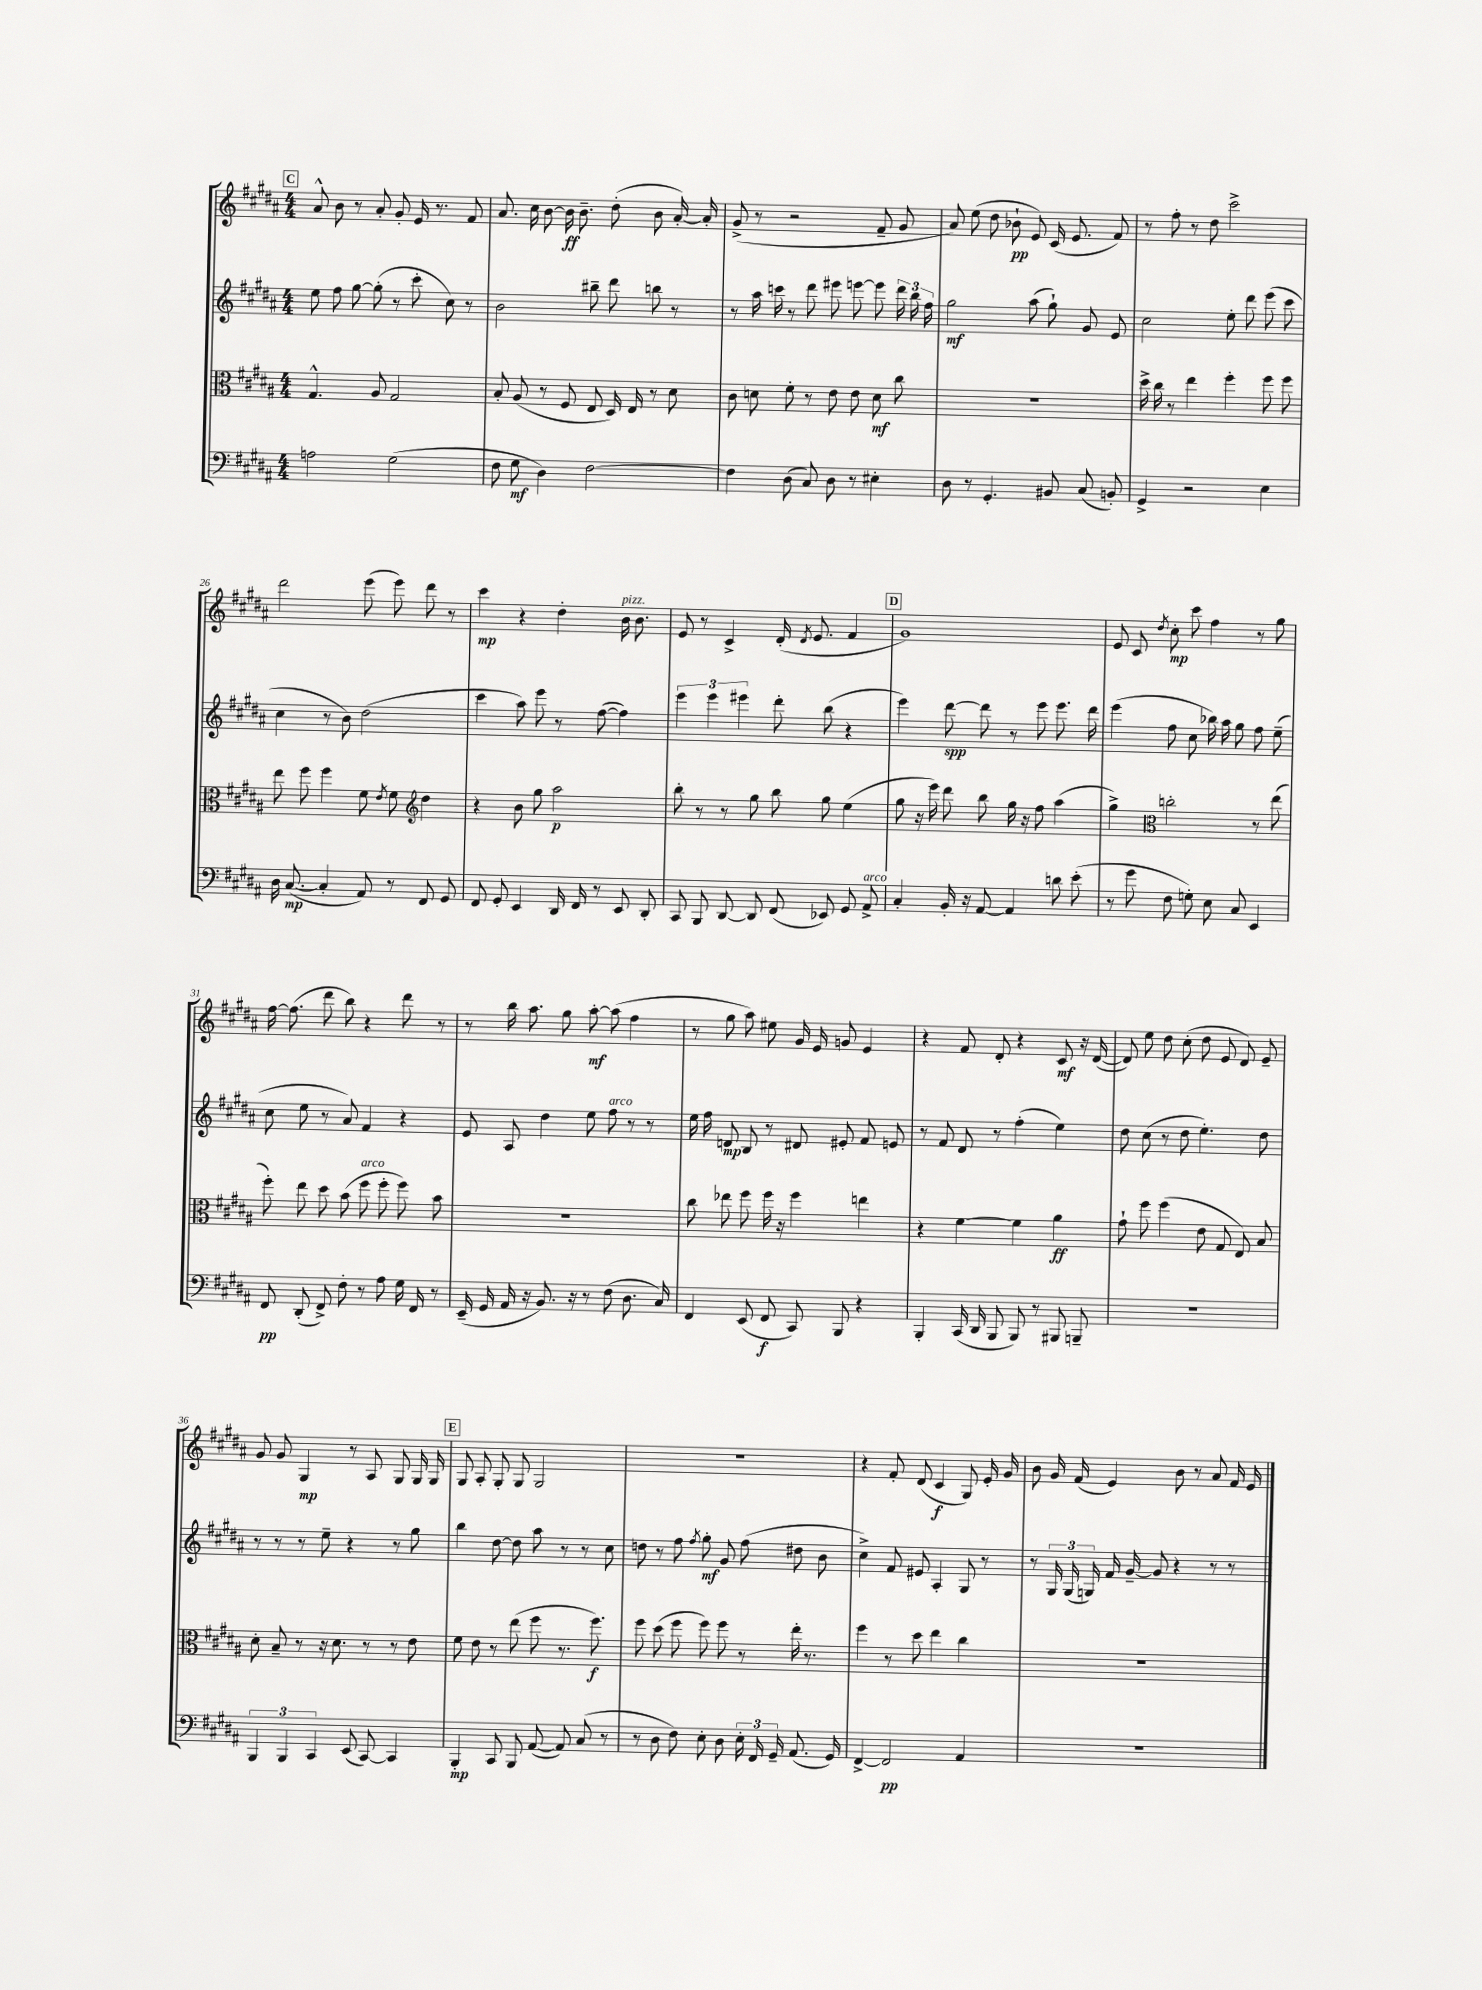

**kern	**kern	**kern	**kern
*staff4	*staff3	*staff2	*staff1
*clefF4	*clefC3	*clefG2	*clefG2
*k[f#c#g#d#a#]	*k[f#c#g#d#a#]	*k[f#c#g#d#a#]	*k[f#c#g#d#a#]
*M4/4	*M4/4	*M4/4	*M4/4
2A\	4.G#^^/	8ee\	8a#^^/
.	.	8ff#\	8b\
.	.	[8gg#\	8r
.	8A#/	(8gg#'\]	8a#'/
(2G#\	2G#/	8r	8g#'/
.	.	8ccc#'\	16e/
.	.	.	8.r
.	.	8cc#\)	.
.	.	8r	8f#/
=	=	=	=
8F#\	8B'/	2b\	8.a#/
8G#\	(8A#/	.	.
.	.	.	16cc#\
4D#\)	8r	.	[8b\
.	8F#/	.	16b\]
.	.	.	8.b~\
[2F#\	8E/	8bb#~\	.
.	16D#/)	8ddd#\	(8dd#'\
.	16E/	.	.
.	8r	8bb\	8b\
.	8d#\	8r	[16a#'/)
.	.	.	16a#'/]
=	=	=	=
4F#\]	8c#\	8r	(8g#^/
.	8d\	16aa#\	8r
.	.	16ccc\	.
(8D#\	8f#'\	8r	2r
8C#/)	8r	8ddd#\	.
8D#\	8e\	8eee#\	.
8r	8e\	[8eee\	.
4E#'\	8d\	8eee\]	8f#~/
.	8cc#\	24ddd#\	8g#/
.	.	24bb\	.
.	.	24ff#\	.
=	=	=	=
8D#\	1r	2gg#\	8a#/)
8r	.	.	(8ee\
4.GG#'/	.	.	8dd#\
.	.	.	8b-`\
.	.	(8aa#\	8e/)
8BB#/	.	8gg#`\)	(16c#/
.	.	.	8.e/
(8C#/	.	8g#/	.
8BB'/)	.	8e/	8f#/)
=	=	=	=
4GG#^/	16dd#^\	2cc#\	8r
.	16cc#\	.	.
.	8r	.	8ff#'\
2r	4ee\	.	8r
.	.	.	8dd#\
.	4ff#'\	8ee'\	2ccc#^\
.	.	8ddd#\	.
4E\	8ff#\	(8eee\	.
.	8ff#\	8ccc#\	.
=	=	=	=
16D#\	8ee\	4cc#\	2ddd#\
([8.C#/	.	.	.
.	8ff#\	.	.
4C#'/]	4ff#\	8r	.
.	.	8b\)	.
8AA#/)	8f#\	(2dd#\	(8eee\
.	8qe/	.	.
8r	8f#\	.	8eee\)
*	*clefG2	*	*
8FF#/	4dd#\	.	8ddd#\
8GG#/	.	.	8r
=	=	=	=
8FF#/	4r	4ccc#\	4ccc#\
8GG#'/	.	.	.
4EE/	8b\	8aa#\)	4r
.	8gg#\	8eee\	.
16DD#/	2aa#\	8r	4dd#'\
16FF#/	.	.	.
8r	.	([8ff#\	.
8EE/	.	4ff#\])	16b\
.	.	.	8.b\
8DD#'/	.	.	.
=	=	=	=
8CC#/	8bb'\	6eee\	8e/
8BBB/	8r	.	8r
.	.	6eee\	.
[8DD#/	8r	.	4c#^/
.	.	6eee#\	.
8DD#/]	8gg#\	.	.
(8FF#/	8bb\	8ddd#'\	(16d#'/
.	.	.	8qd#/
.	.	.	8.e/
8EE-/)	8gg#\	(8bb\	.
8GG#/	(4ee\	4r	4f#/
8AA#^/	.	.	.
=	=	=	=
4C#'/	8gg#\	4eee\)	1g#)
.	16r	.	.
.	16eee\)	.	.
16BB'/	8ddd#\	[8ddd#\	.
16r	.	.	.
[8AA#/	8bb\	8ddd#\]	.
4AA#/]	16gg#\	8r	.
.	16r	.	.
.	8ff#\	8eee\	.
8d\	(4aa#\	8.eee\	.
(8e'\	.	.	.
.	.	16ddd#\	.
=	=	=	=
8r	4gg#^\)	(4eee\	8e/
8g#\	.	.	8c#/
*	*clefC3	*	*
.	.	.	8qdd#/
8F#\	2cc'\	8ff#\	8cc#'\
8G'\)	.	8cc#\	8ccc#\
8E\	.	16bb-\)	4ff#\
.	.	16aa#\	.
8C#/	.	8gg#\	.
4EE/	8r	8ff#\	8r
.	(8ee\	(8ee~\	8gg#\
=	=	=	=
8FF#/	8ff#'\)	8cc#\	[16ff#\
.	.	.	(8.ff#\]
(8DD#'/	8ee\	8ee\	.
8FF#^/)	8dd#\	8r	8ddd#\
8F#'\	(8b\	8a#/)	8bb\)
8r	8ff#\	4f#/	4r
8A#\	8ff#'\	.	.
16G#\	8ff#\)	4r	8ddd#\
16FF#/	.	.	.
8r	8b\	.	8r
=	=	=	=
(16EE~/	1r	8e/	8r
16GG#/	.	.	.
16AA#/	.	8A#/	16bb\
16r	.	.	8.aa#\
8.BB/)	.	4dd#\	.
.	.	.	8gg#\
16r	.	.	.
8r	.	8ee\	[8aa#'\
(8F#\	.	8ff#\	(8aa#\]
8.D#\	.	8r	4ff#\
.	.	8r	.
16C#/)	.	.	.
=	=	=	=
4FF#/	8cc#\	16ee\	8r
.	.	16ff#\	.
.	8ee-\	8d/	8gg#\
(8EE/	8ff#\	8B/	8aa#\)
8FF#/	16ff#\	8r	8ee#\
.	16r	.	.
8CC#/)	4ff#\	8d#/	16g#/
.	.	.	16e/
8BBB/	.	8e#'/	8g/
4r	4ee\	8f#/	4e/
.	.	8e/	.
=	=	=	=
4BBB'/	4r	8r	4r
.	.	8f#/	.
(16CC#/	[4f#\	8d#/	8f#/
16DD#/	.	.	.
8BBB/	.	8r	8d#'/
8BBB/)	4f#\]	(4ff#'\	4r
8r	.	.	.
8BBB#/	4a#\	4ee\)	8c#/
8BBB~/	.	.	16r
.	.	.	([16d#/
=	=	=	=
1r	8g#`\	8dd#\	8d#/])
.	8ff#\	(8cc#\	8ee\
.	(4ff#\	8r	8dd#\
.	.	8dd#\	(8cc#'\
.	8e\	4.ee'\)	8dd#\
.	8G#/	.	8e/
.	8E/)	.	8d#/)
.	8B/	8dd#\	8e~/
=	=	=	=
6BBB/	8d#'\	8r	8g#/
.	8B~/	8r	8g#/
6BBB/	.	.	.
.	8r	8r	4G#/
6CC#/	.	.	.
.	16r	8ee~\	.
.	8.d#\	.	.
(8EE/	.	4r	8r
[8CC#/)	8r	.	8A#/
4CC#/]	8r	8r	8G#/
.	8e\	8gg#\	16G#/
.	.	.	16G#/
=	=	=	=
4BBB'/	8f#\	4bb\	8G#/
.	8e\	.	8A#'/
8CC#/	8r	[8dd#\	8G#'/
8BBB/	(8ee\	8dd#\]	8G#/
([8AA#/	8ff#\	8aa#\	2G#/
8AA#/])	8.r	8r	.
(8C#/	.	8r	.
.	8.ff#\)	.	.
8r	.	8cc#\	.
=	=	=	=
8r	8ff#\	8dd\	1r
8D#\	(8dd#\	8r	.
8F#\)	8ff#\	8ff#\	.
.	.	8qff#/	.
8E'\	8ff#\)	8gg#'\	.
8D#\	8ff#\	8g#/	.
24E'\	8r	(8ff#\	.
24FF#/	.	.	.
24GG#~/	.	.	.
(8.AA#/	16ee'\	8dd#\	.
.	8.r	.	.
.	.	8b\	.
16GG#/)	.	.	.
=	=	=	=
[4FF#^/	4ff#\	4cc#^\)	4r
2FF#/]	8r	8f#/	8f#'/
.	8dd#\	8e#/	(8d#/
.	4ee\	4A#'/	4c#/
4AA#/	4cc#\	8G#/	8G#/)
.	.	8r	16e'/
.	.	.	16g#/
=	=	=	=
1r	1r	8r	8b\
.	.	24G#/	16g#/
.	.	(24G#/	.
.	.	.	(16f#/
.	.	24G/)	.
.	.	16f#/	4e/)
.	.	[16g#~/	.
.	.	8g#/]	.
.	.	4r	8b\
.	.	.	8r
.	.	8r	8a#/
.	.	8r	16f#/
.	.	.	16e/
==	==	==	==
*-	*-	*-	*-
